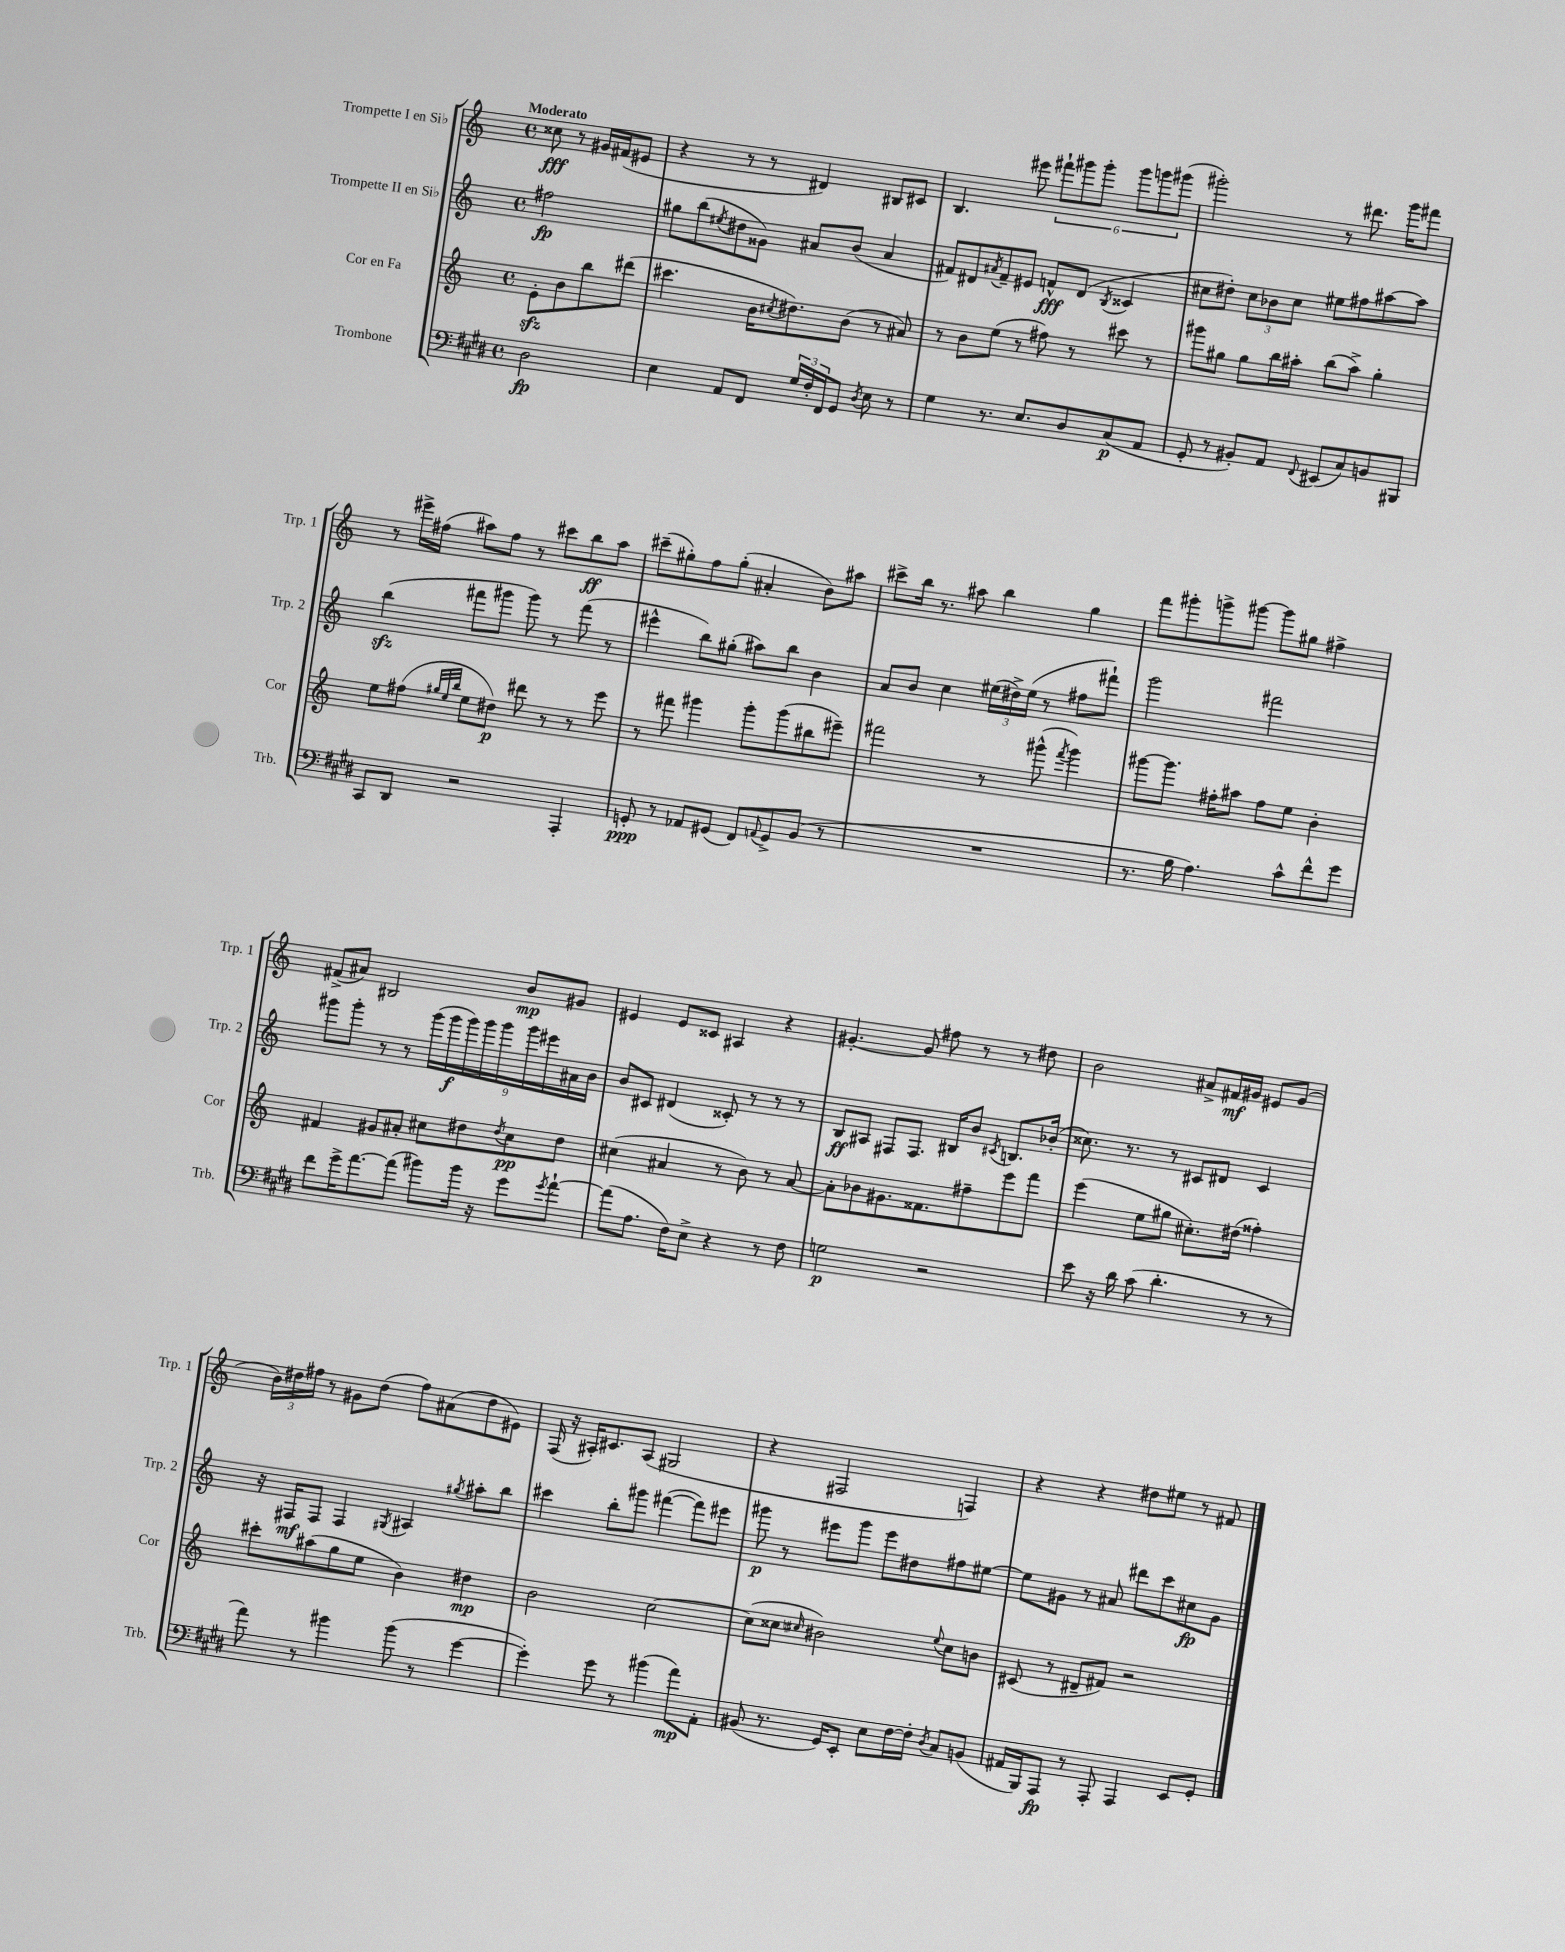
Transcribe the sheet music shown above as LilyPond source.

<<
\new StaffGroup <<
\new Staff = "s0" \with { instrumentName = "Trompette I en Sib" shortInstrumentName = "Trp. 1" } {
    \clef treble \key c \major \defaultTimeSignature \time 4/4 \partial 2 \tempo "Moderato"
    cisis''8\fff r8 gis'16 fis'16( eis'8 |
    r4 r8 r8 dis'4) bis8 cis'8 |
    b4. eis'''8 \tuplet 6/4 { fis'''8-! gis'''8 gis'''8-. gis'''8 g'''8 gis'''8( } |
    gis'''2-.) r8 dis'''8. gis'''16 fis'''8 |
    r8 eis'''16-> fis''16( ais''8) fis''8 r8 cis'''8 b''8\ff ais''8 |
    cis'''8--( gis''8-.) f''8 gis''8-.( ais'4-. b'8) ais''8 |
    cis'''8-> b''16 r8. ais''8 b''4 g''4 |
    f'''8 gis'''8-. g'''8-> gis'''8~ gis'''8 gis''8 fis''4-> |
    fis'8->( ais'8) bis2 b'8\mp gis'8 |
    eis'4 eis'8 cisis'8 ais4 r4 |
    gis'4.~-. gis'8 fis''8 r8 r8 dis''8 |
    b'2 ais'8-> fis'16\mf gis'16 eis'8 gis'8( |
    \tuplet 3/2 { b'16) dis''16 fis''16 } r8 gis'8 dis''8( fis''8) ais'8( dis''8 eis'8) |
    f16( r16 ais16-.) cis'8. ais8( gis2 |
    r4 fis2 f4) |
    r4 r4 dis''8 eis''8 r8 fis'8 \bar "|." |
}
\new Staff = "s1" \with { instrumentName = "Trompette II en Sib" shortInstrumentName = "Trp. 2" } {
    \clef treble \key c \major \defaultTimeSignature \time 4/4 \partial 2
    fis''2\fp |
    gis''8 b''8( \acciaccatura { eis''8 } dis''8 gisis'8) ais'8 b'8( ais'4 |
    fis'8) dis'8 \acciaccatura { ais'8 } fis'8-- eis'8 f'8-^\fff dis'8( \acciaccatura { b8 } cisis'4 |
    cis''8 dis''8-.) \tuplet 3/2 { cis''8 bes'8 cis''8 } eis''8 fis''8 ais''8~ ais''8 |
    b''4\sfz( fis'''8 gis'''8 gis'''8) r8 fis'''8( r8 |
    eis'''4-^ b''8) gis''8-.( ais''8) b''8 b'4 |
    a'8 b'8 c''4 \tuplet 3/2 { eis''16( dis''16->) eis''16( } r8 fis''8 fis'''8-!) |
    g'''2 fis'''2 |
    gis'''8 gis'''8-. r8 r8 \tuplet 9/8 { gis'''16( gis'''16\f gis'''16) gis'''16 gis'''16 gis'''16 eis'''16 ais'16 b'16 } |
    b'8 cis'8 dis'4( cisis'8-.) r8 r8 r8 |
    b8\ff ais8 fis8 fis8. bis16 b'8 \acciaccatura { cis'8 } b8. bes'16-.( |
    cisis''8.) r8. r8 cis'8 dis'8 cis'4 |
    r16 fis16\mf fis8 fis4 \acciaccatura { gis8 } ais4 \acciaccatura { gis''8 } ais''8-. b''8 |
    cis'''4 b''8-. gis'''8 fis'''4~( fis'''8) eis'''8 |
    gis'''8\p r8 eis'''8 gis'''8 eis'''8 dis''8 fis''8 eis''8~ |
    eis''8 gis'8 r8 ais'8 dis'''8 c'''8 cis''8\fp gis'8 \bar "|." |
}
\new Staff = "s2" \with { instrumentName = "Cor en Fa" shortInstrumentName = "Cor" } {
    \clef treble \key c \major \defaultTimeSignature \time 4/4 \partial 2
    e'8-.\sfz b'8 b''8 dis'''8( |
    cis'''4. b'16 \acciaccatura { cis''8 } dis''8.) b'8( r8 ais'8) |
    r8 b'8 e''8( r8 fis''8) r8 cis'''8 r8 |
    gis'''8 gis''8 gis''8 b''16 ais''16-. b''8( ais''8->) gis''4-. |
    e''8 fis''8( \grace { gis''32 e''32 b''32 } e''8 dis''8\p) dis'''8 r8 r8 e'''8 |
    r8 fis'''8 gis'''4 gis'''8-. gis'''8( bis''8 eis'''8--) |
    fis'''2 r8 gis'''8-^( \acciaccatura { fis'''8 } gis'''4) |
    gis'''8~ gis'''8. fis''16-. ais''8 fis''8 e''8 b'4-. |
    fis'4 gis'8 ais'8-. cis''8 dis''8 \acciaccatura { dis''8 } cis''8\pp dis''8 |
    cis''4( ais'4 r8 b'8) r8 ais'8~ |
    ais'8-. bes'8 gis'8. fisis'8. fis''8-- e'''8 f'''8 |
    e'''4( e''8 gis''8 cis''8.-.) dis''16( fisis''4-.) |
    cis'''8-. ais''8( g''8 e''8 b'4) dis''4\mp |
    b'2 c''2~ |
    c''8( cisis''8 \grace { cis''16 } bis'2) \appoggiatura { e''8 } cis''8 b'8 |
    cis'8( r8 dis'8-- fis'8) r2 \bar "|." |
}
\new Staff = "s3" \with { instrumentName = "Trombone" shortInstrumentName = "Trb." } {
    \clef bass \key e \major \defaultTimeSignature \time 4/4 \partial 2
    dis2\fp |
    e4 a,8 fis,8 \tuplet 3/2 { gis16 fis16-. fis,16 } gis,8 \acciaccatura { dis8 } e8 r8 |
    gis4 r8. e8. dis8 cis8\p( a,8 |
    gis,8-. r8 bis,8-.) a,8 \appoggiatura { fis,8 } eis,8( cis8) b,8 bis,,8 |
    cis,8 dis,8 r2 a,,4-. |
    g,8-.\ppp r8 aes,8 gis,8( fis,8) \appoggiatura { a,8 } gis,8-> b,8( r8 |
    R1 |
    r8. b16 a4.) cis'8-^ fis'8-^ gis'8 |
    fis'8 gis'16-> a'8.~ a'8( bis'8) bis'16 r16 gis'8 \acciaccatura { gis'8 } a'8~-! |
    a'8( a8. fis16) e8-> r4 r8 fis8 |
    g2\p r2 |
    e'8 r16 dis'16 cis'8( dis'4.-. r8 r8 |
    a'8) r8 bis'4 bis'8( r8 gis'4~ |
    gis'4-.) gis'8 r8 bis'4( a'8\mp) a,8-. |
    bis,8( r8. gis,16) e,8-. e8 fis16~ fis16-. \acciaccatura { dis8 } cis8 b,8( |
    ais,16 b,,16) a,,8\fp r8 a,,8-. a,,4 e,8 gis,8-. \bar "|." |
}
>>
>>
\layout { \context { \Score \remove "Bar_number_engraver" } }
